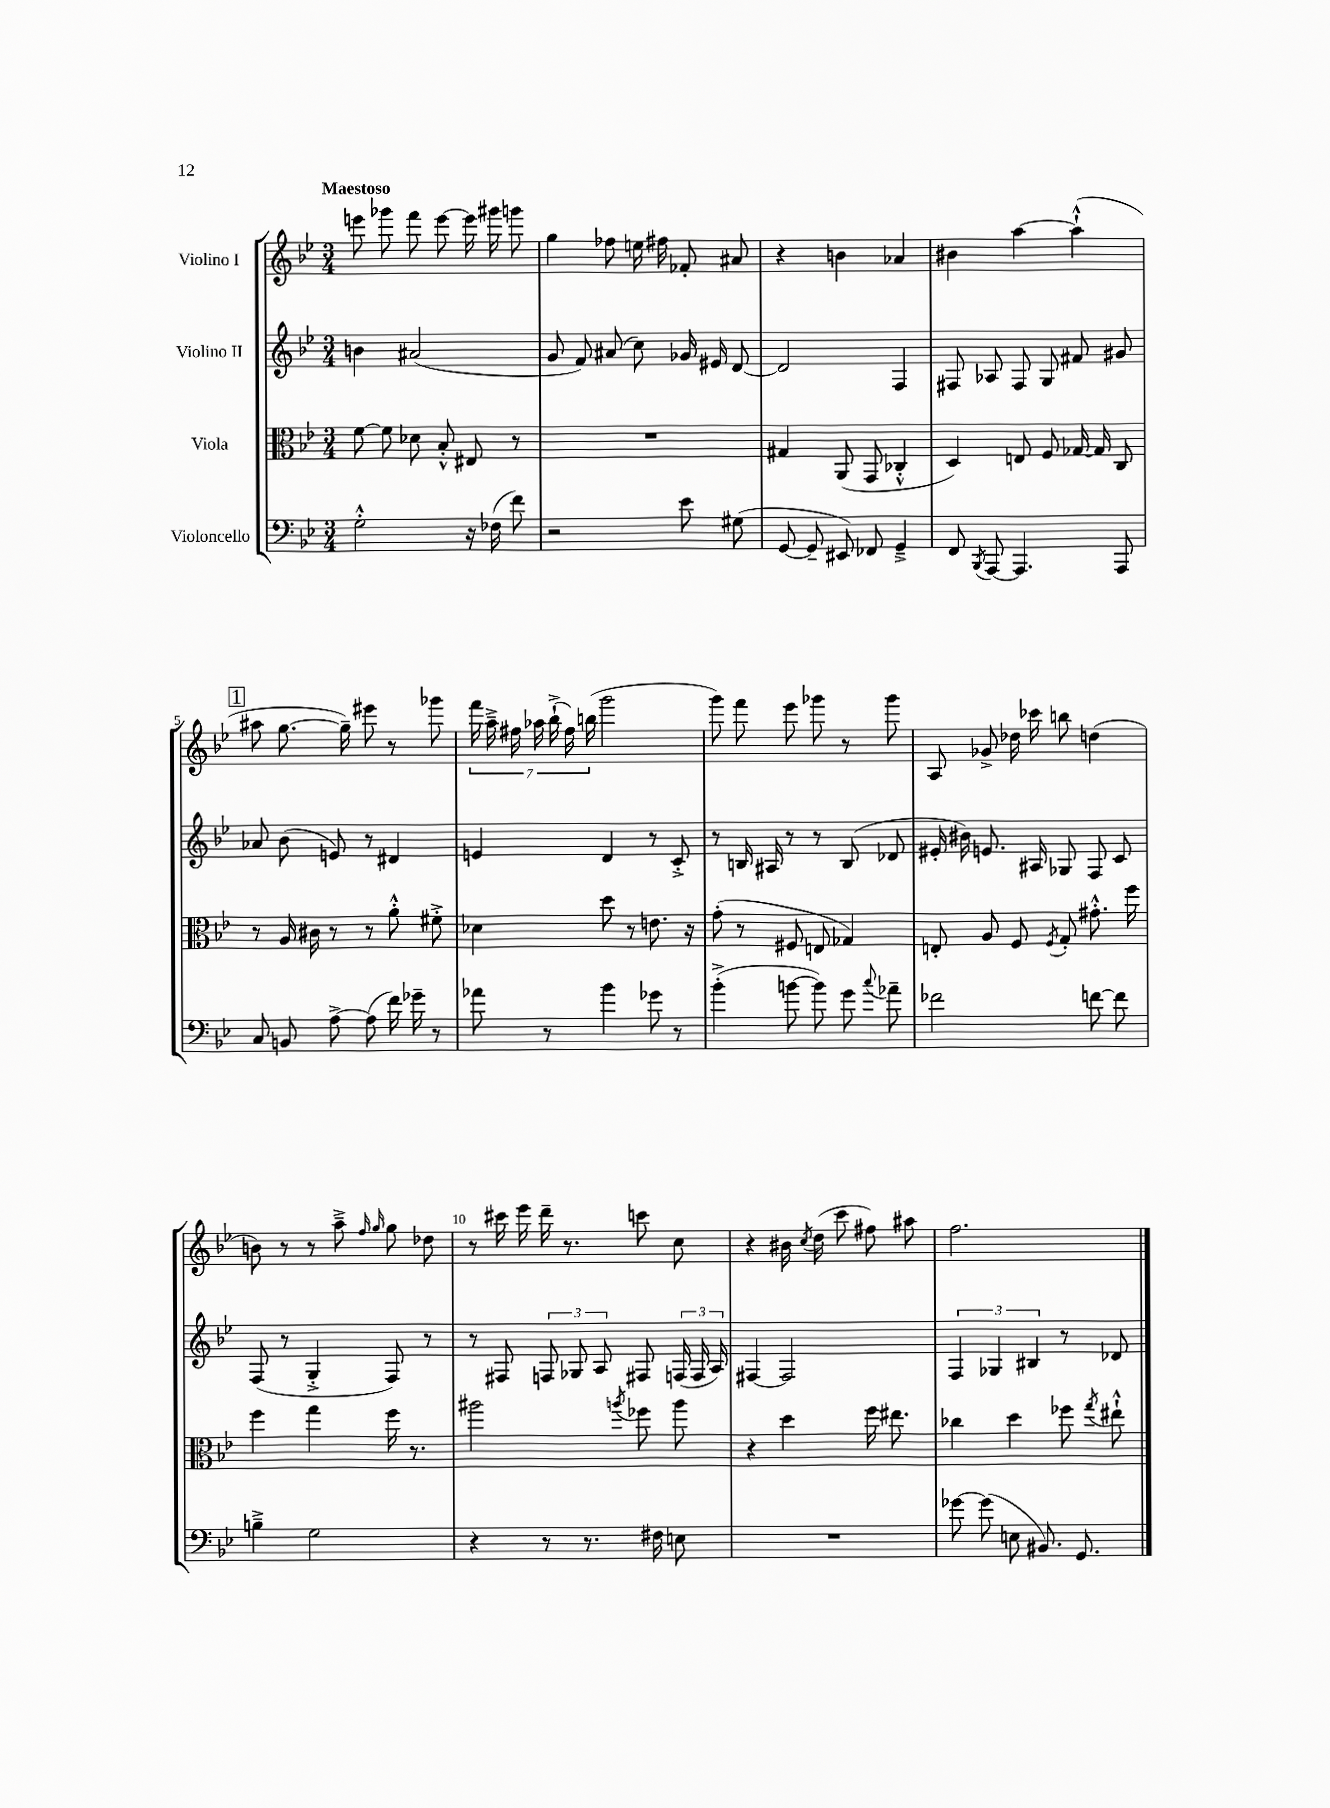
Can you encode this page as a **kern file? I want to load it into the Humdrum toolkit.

**kern	**kern	**kern	**kern
*part4	*part3	*part2	*part1
*staff4	*staff3	*staff2	*staff1
*I"Violoncello	*I"Viola	*I"Violino II	*I"Violino I
*clefF4	*clefC3	*clefG2	*clefG2
*k[b-e-]	*k[b-e-]	*k[b-e-]	*k[b-e-]
*M3/4	*M3/4	*M3/4	*M3/4
=1	=1	=1	=1
!	!	!	!LO:TX:a:B:t=Maestoso
2G'^^\	[8f\	4bn\	8eeen\
.	8f\]	.	8ggg-X\
.	8d-X\	(2a#X/	8fff\
.	8B-'^^/	.	[8eee\
16r	8E#X/	.	16eee\]
(16F-X\	.	.	16ggg#X\
8f\)	8r	.	8gggn\
=2	=2	=2	=2
2r	2.r	8g/	4gg\
.	.	8f/)	.
.	.	(8a#X/	8ff-X\
.	.	8cc\)	16een\
.	.	.	16ff#X\
8e-\	.	16g-X/	8f-X'/
.	.	16e#X/	.
(8G#X\	.	[8d/	8a#X/
=3	=3	=3	=3
[8GG/	4G#X/	2d/]	4r
8GG~/]	.	.	.
8EE#X/)	(8AA/	.	4bn\
8FF-X/	8GG/	.	.
4GG~^/	4C-X'^^/	4F/	4a-X/
=4	=4	=4	=4
8FF/	4D/)	8F#X/	4b#X\
8qBBB-/	.	.	.
[8AAA/	.	8A-X/	.
4.AAA/]	8En/	8F#/	[4aa\
.	8F/	8G/	.
.	[16G-X/	8f#X/	(4aa`^^\]
.	16G-/]	.	.
8AAA/	8C/	8g#X/	.
!!LO:LB:g=z
!!LO:REH:place=s1:t=1
=5	=5	=5	=5
8C/	8r	8a-X/	8aa#X\
8BBn/	16A/	(8b-\	[8.gg\
.	16c#X\	.	.
[8A^\	8r	8en/)	.
.	.	.	16gg~\])
(8A\]	8r	8r	8eee#X\
16f\)	8a'^^\	4d#X/	8r
16g-X~\	.	.	.
8r	8f#X'^\	.	8ggg-X\
=6	=6	=6	=6
8a-X\	4d-X\	4en/	28fff\
.	.	.	28aa~^\
.	.	.	28ff#X\
.	.	.	28aa-X\
8r	.	.	.
.	.	.	(28bb-`^\
.	.	.	28ff#\)
.	.	.	(28bbn\
4b-\	8dd\	4d/	2ggg\
.	8r	.	.
8g-X\	8.en\	8r	.
8r	.	8c'^/	.
.	16r	.	.
=7	=7	=7	=7
(4b-'^\	(8g'\	8r	8ggg\)
.	8r	16Bn/	8fff\
.	.	16A#X/	.
[8bn\	8F#X/	8r	8eee-\
8b\])	8En/	8r	8ggg-X\
8g\	4G-X/)	(8B/	8r
8qqcc/	.	.	.
8a-X~\	.	8d-X/	8ggg-\
=8	=8	=8	=8
2f-X\	8En'/	16e#X'/	8A/
.	.	16b#X\)	.
.	8A/	8.en/	8g-X^/
.	8F/	.	16dd-X\
.	.	16A#X/	16ccc-X\
.	8qF/	.	.
.	8G'/	8G-X/	8bbn\
[8fn\	8.g#X'^^\	8F/	(4ddn\
8f\]	.	8c/	.
.	16ff\	.	.
!!LO:LB:g=z
=9	=9	=9	=9
4Bn~^\	4ff\	(8F/	8bn\)
.	.	8r	8r
2G\	4gg\	4G'^/	8r
.	.	.	8aa~^\
.	.	.	16qqff/
.	.	.	16qqgg/
.	16ff\	8F/)	8gg\
.	8.r	.	.
.	.	8r	8dd-X\
=10	=10	=10	=10
4r	2aa#X\	8r	8r
.	.	8F#X/	16ccc#X\
.	.	.	16eee-\
8r	.	12Fn/	16ddd~\
.	.	.	8.r
.	.	12G-X/	.
8.r	.	.	.
.	.	12A/	.
.	8qaan/	.	.
.	8ff-X\	8F#X/	8cccn\
16F#X\	.	.	.
8En\	8aa\	(24Fn/	8cc\
.	.	24F/	.
.	.	24A/)	.
=11	=11	=11	=11
2.r	4r	[4F#X/	4r
.	4dd\	2F#/]	16b#X\
.	.	.	8qcc/
.	.	.	(16dd\
.	.	.	8ccc\
.	16ff\	.	8ff#X\)
.	8.ee#X\	.	.
.	.	.	8aa#X\
=12	=12	=12	=12
[8g-X\	4cc-X\	6F/	2.ff\
(8g-\]	.	.	.
.	.	6G-X/	.
8En\	4dd\	.	.
.	.	6B#X/	.
8.BB#X/)	.	.	.
.	8ff-X\	8r	.
8.GG/	.	.	.
.	8qgg/	.	.
.	8ee#X`^^\	8d-X/	.
==	==	==	==
*-	*-	*-	*-
